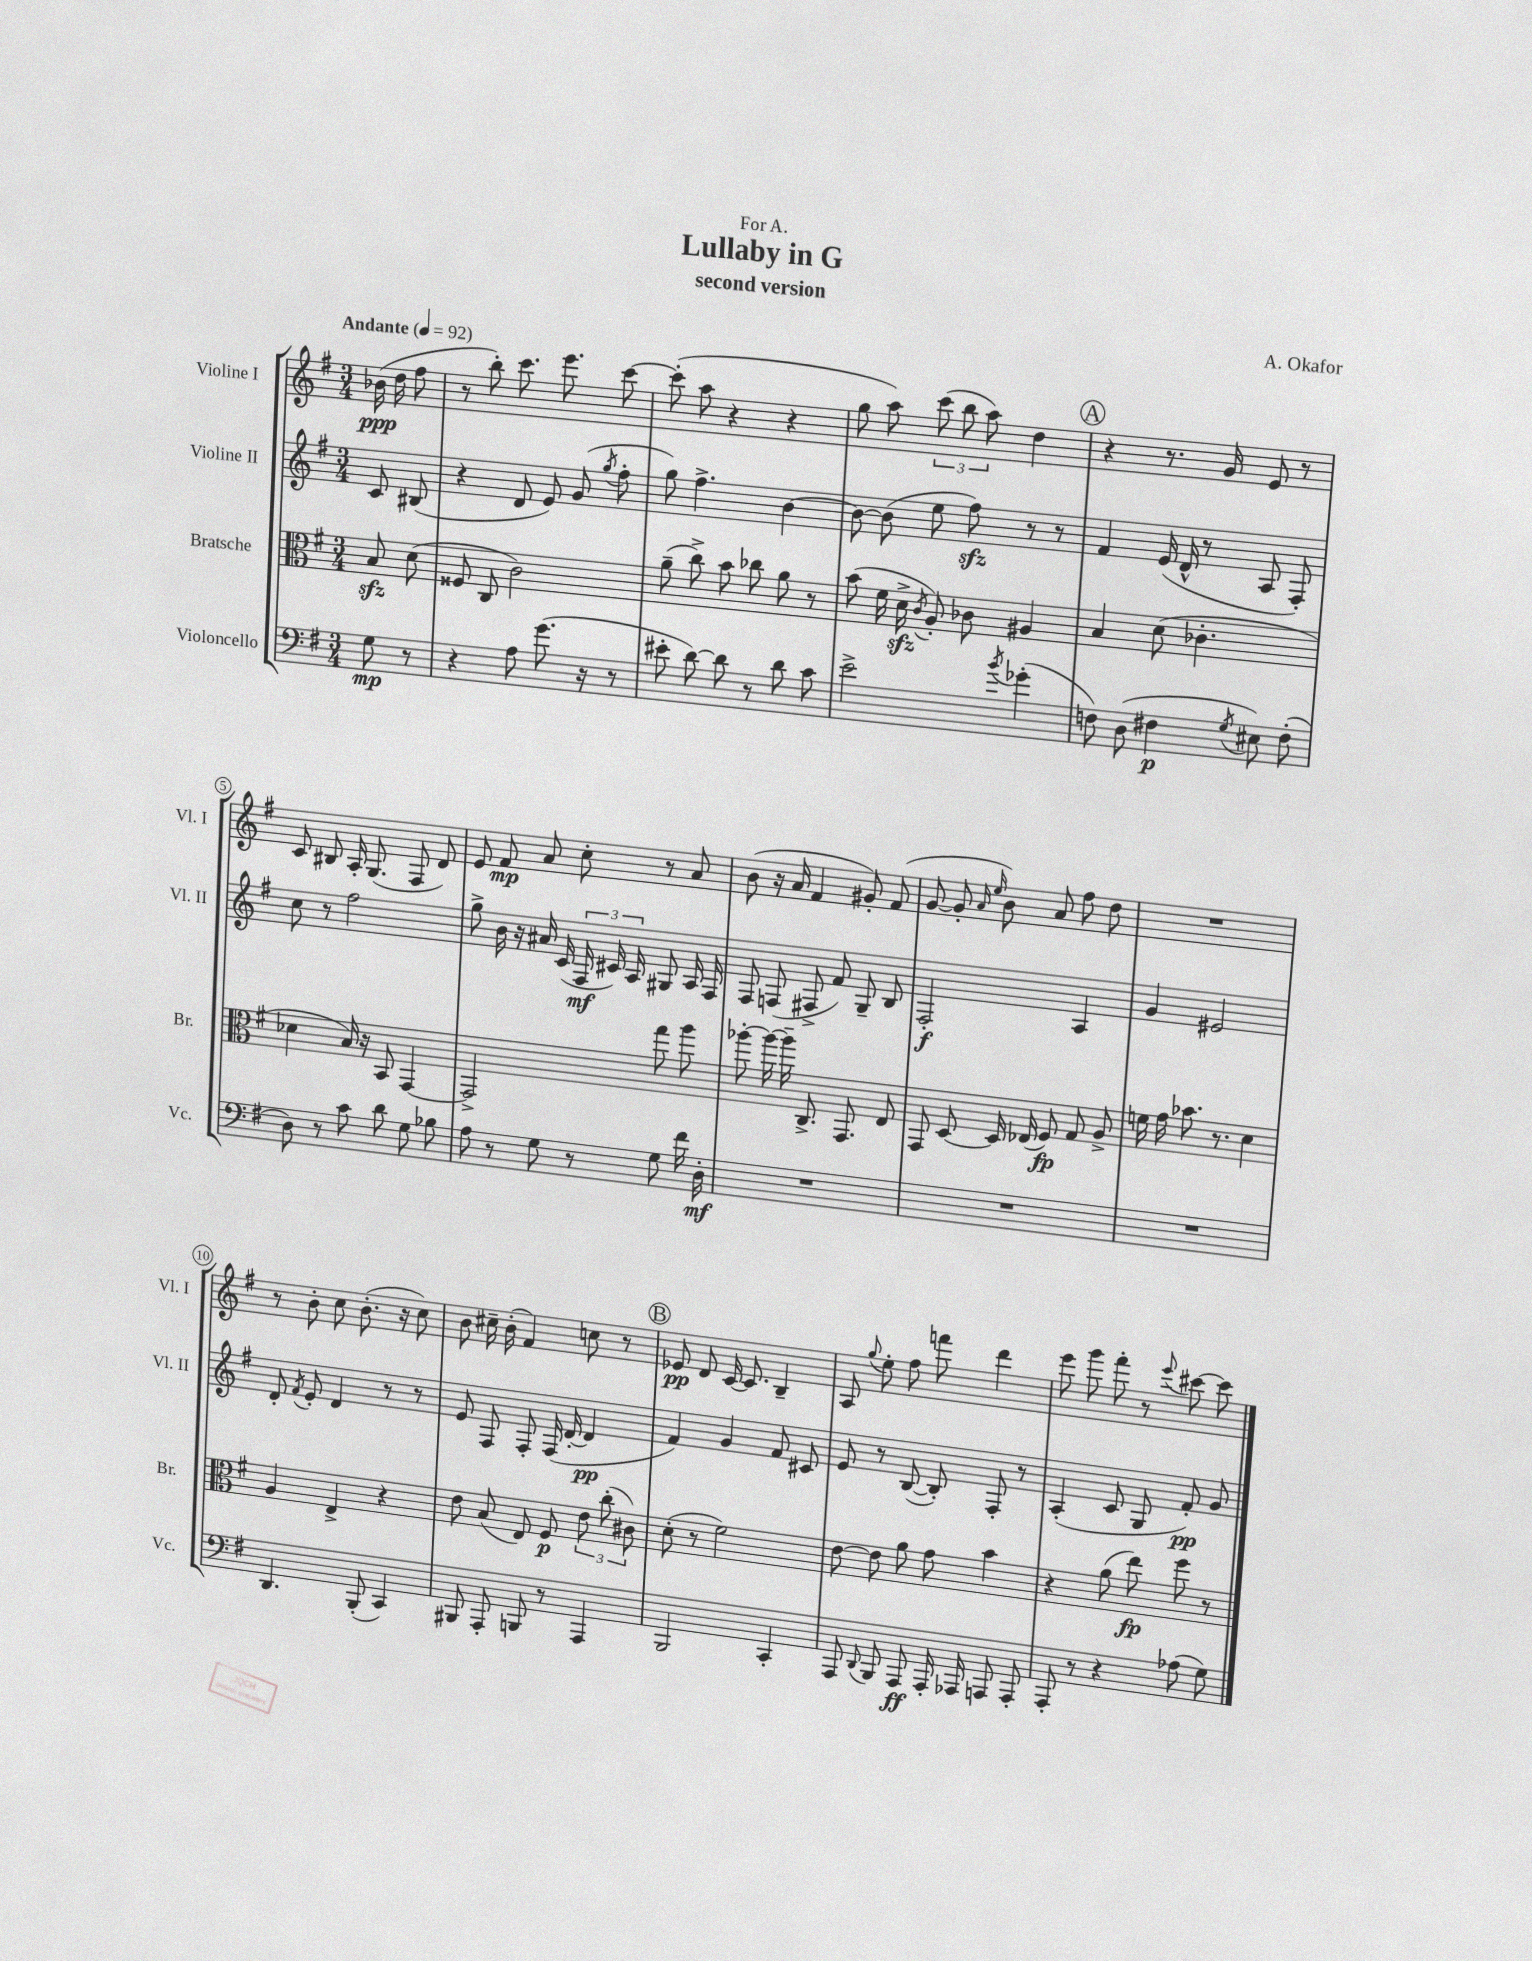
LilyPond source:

\header { title = "Lullaby in G" composer = "A. Okafor" subtitle = "second version" dedication = "For A." }
<<
\new StaffGroup <<
\new Staff = "s0" \with { instrumentName = "Violine I" shortInstrumentName = "Vl. I" } {
    \clef treble \key g \major \numericTimeSignature \time 3/4 \partial 4 \tempo "Andante" 4 = 92
    \autoBeamOff bes'16\ppp( d''16 fis''8 |
    r8 b''8-.) c'''8. e'''8. c'''8~ |
    c'''8-.( a''8 r4 r4 |
    g''8 a''8) \tuplet 3/2 { c'''8( b''8 a''8) } d''4 |
    \mark \markup { \circle "A" } r4 r8. g'16 e'8 r8 |
    c'8 bis8 a16-. g8.( fis8 d'8) |
    e'8 fis'8\mp a'8 c''8-. r8 a'8 |
    b'8( r16 a'16 fis'4 gis'8-.) fis'8( |
    g'8~ g'8-. \grace { a'16 e''16 } b'8) a'8 fis''8 d''8 |
    R2. |
    r8 b'8-. c''8 b'8.-.( r16 c''8) |
    b'8 cis''16-- b'16-.( fis'4) c''8 r8 |
    \mark \markup { \circle "B" } ees'8\pp d'8 c'16~ c'8. b4-- |
    a8 \appoggiatura { g''8 } e''8-. fis''8 f'''8 d'''4 |
    e'''8 g'''8 fis'''8-. r8 \appoggiatura { e'''8 } cis'''8~ cis'''8 \bar "|." |
}
\new Staff = "s1" \with { instrumentName = "Violine II" shortInstrumentName = "Vl. II" } {
    \clef treble \key g \major \numericTimeSignature \time 3/4 \partial 4
    \autoBeamOff c'8 bis8( |
    r4 d'8 e'8) g'8( \acciaccatura { g''8 } fis''8-. |
    g''8) fis''4.-> b'4~ |
    b'8~ b'8( e''8 fis''8\sfz) r8 r8 |
    \mark \markup { \circle "A" } fis'4 e'16( d'16-^ r8 a8 fis8-.) |
    c''8 r8 fis''2 |
    g''8-> b'16 r16 ais'16 c'16( \tuplet 3/2 { fis16\mf cis'16) a16 } gis8 a16 fis16 |
    fis8 f8( fis8-> fis'8) g8-- b8 |
    fis2-.\f a4 |
    g'4 eis'2 |
    d'8-. \acciaccatura { fis'8 } e'8-. d'4 r8 r8 |
    e'8 fis8 fis8-. fis16( d'16~-. d'4\pp |
    \mark \markup { \circle "B" } fis'4) g'4 fis'8 cis'8 |
    e'8 r8 b8~( b8-.) fis8-. r8 |
    a4-.( c'8 g8 fis'8-.\pp) g'8 \bar "|." |
}
\new Staff = "s2" \with { instrumentName = "Bratsche" shortInstrumentName = "Br." } {
    \clef alto \key g \major \numericTimeSignature \time 3/4 \partial 4
    \autoBeamOff b8\sfz d'8( |
    fisis8 c8 c'2) |
    a'8--( c''8->) b'8 ces''8 a'8 r8 |
    b'8( fis'16 d'16->\sfz \acciaccatura { c'8 } a8-.) ces'8 ais4 |
    \mark \markup { \circle "A" } b4 d'8( ces'4.-. |
    des'4 b16) r16 b,8 g,4~ |
    g,2-> g''8 a''8 |
    aes''8~-. aes''16~ aes''16-- c8.-> g,8. e8 |
    g,8 d8~ d16 ees16( fis8\fp) g8 a8-> |
    f'16 g'16 bes'8. r8. d'4 |
    a4 e4-> r4 |
    e'8 b8( e8) fis8\p \tuplet 3/2 { e'8 c''8-.( cis'8) } |
    \mark \markup { \circle "B" } d'8-.( r8 fis'2) |
    e'8~ e'8 a'8 g'8 b'4 |
    r4 a'8( e''8\fp) fis''8 r8 \bar "|." |
}
\new Staff = "s3" \with { instrumentName = "Violoncello" shortInstrumentName = "Vc." } {
    \clef bass \key g \major \numericTimeSignature \time 3/4 \partial 4
    \autoBeamOff g8\mp r8 |
    r4 a8 g'8.( r16 r8 |
    eis'8-. d'8~) d'8 r8 d'8 c'8 |
    e'2-> \acciaccatura { b'8 } ges'4-.( |
    \mark \markup { \circle "A" } f8) d8( fis4\p \acciaccatura { g8 } eis8) fis8-.( |
    d8) r8 c'8 d'8 g8 bes8 |
    a8 r8 g8 r8 g8 fis'16 d16-.\mf |
    R2. |
    R2. |
    R2. |
    d,4. b,,8-.( c,4) |
    bis,,8 a,,8-. b,,8 r8 a,,4 |
    \mark \markup { \circle "B" } b,,2 c,4-. |
    a,,8 \appoggiatura { d,8 } b,,8 a,,8\ff a,,16-. aes,,16 a,,8 a,,8-. |
    a,,8-. r8 r4 aes8( g8) \bar "|." |
}
>>
>>
\layout { \context { \Score \override BarNumber.stencil = #(make-stencil-circler 0.1 0.3 ly:text-interface::print) } }
